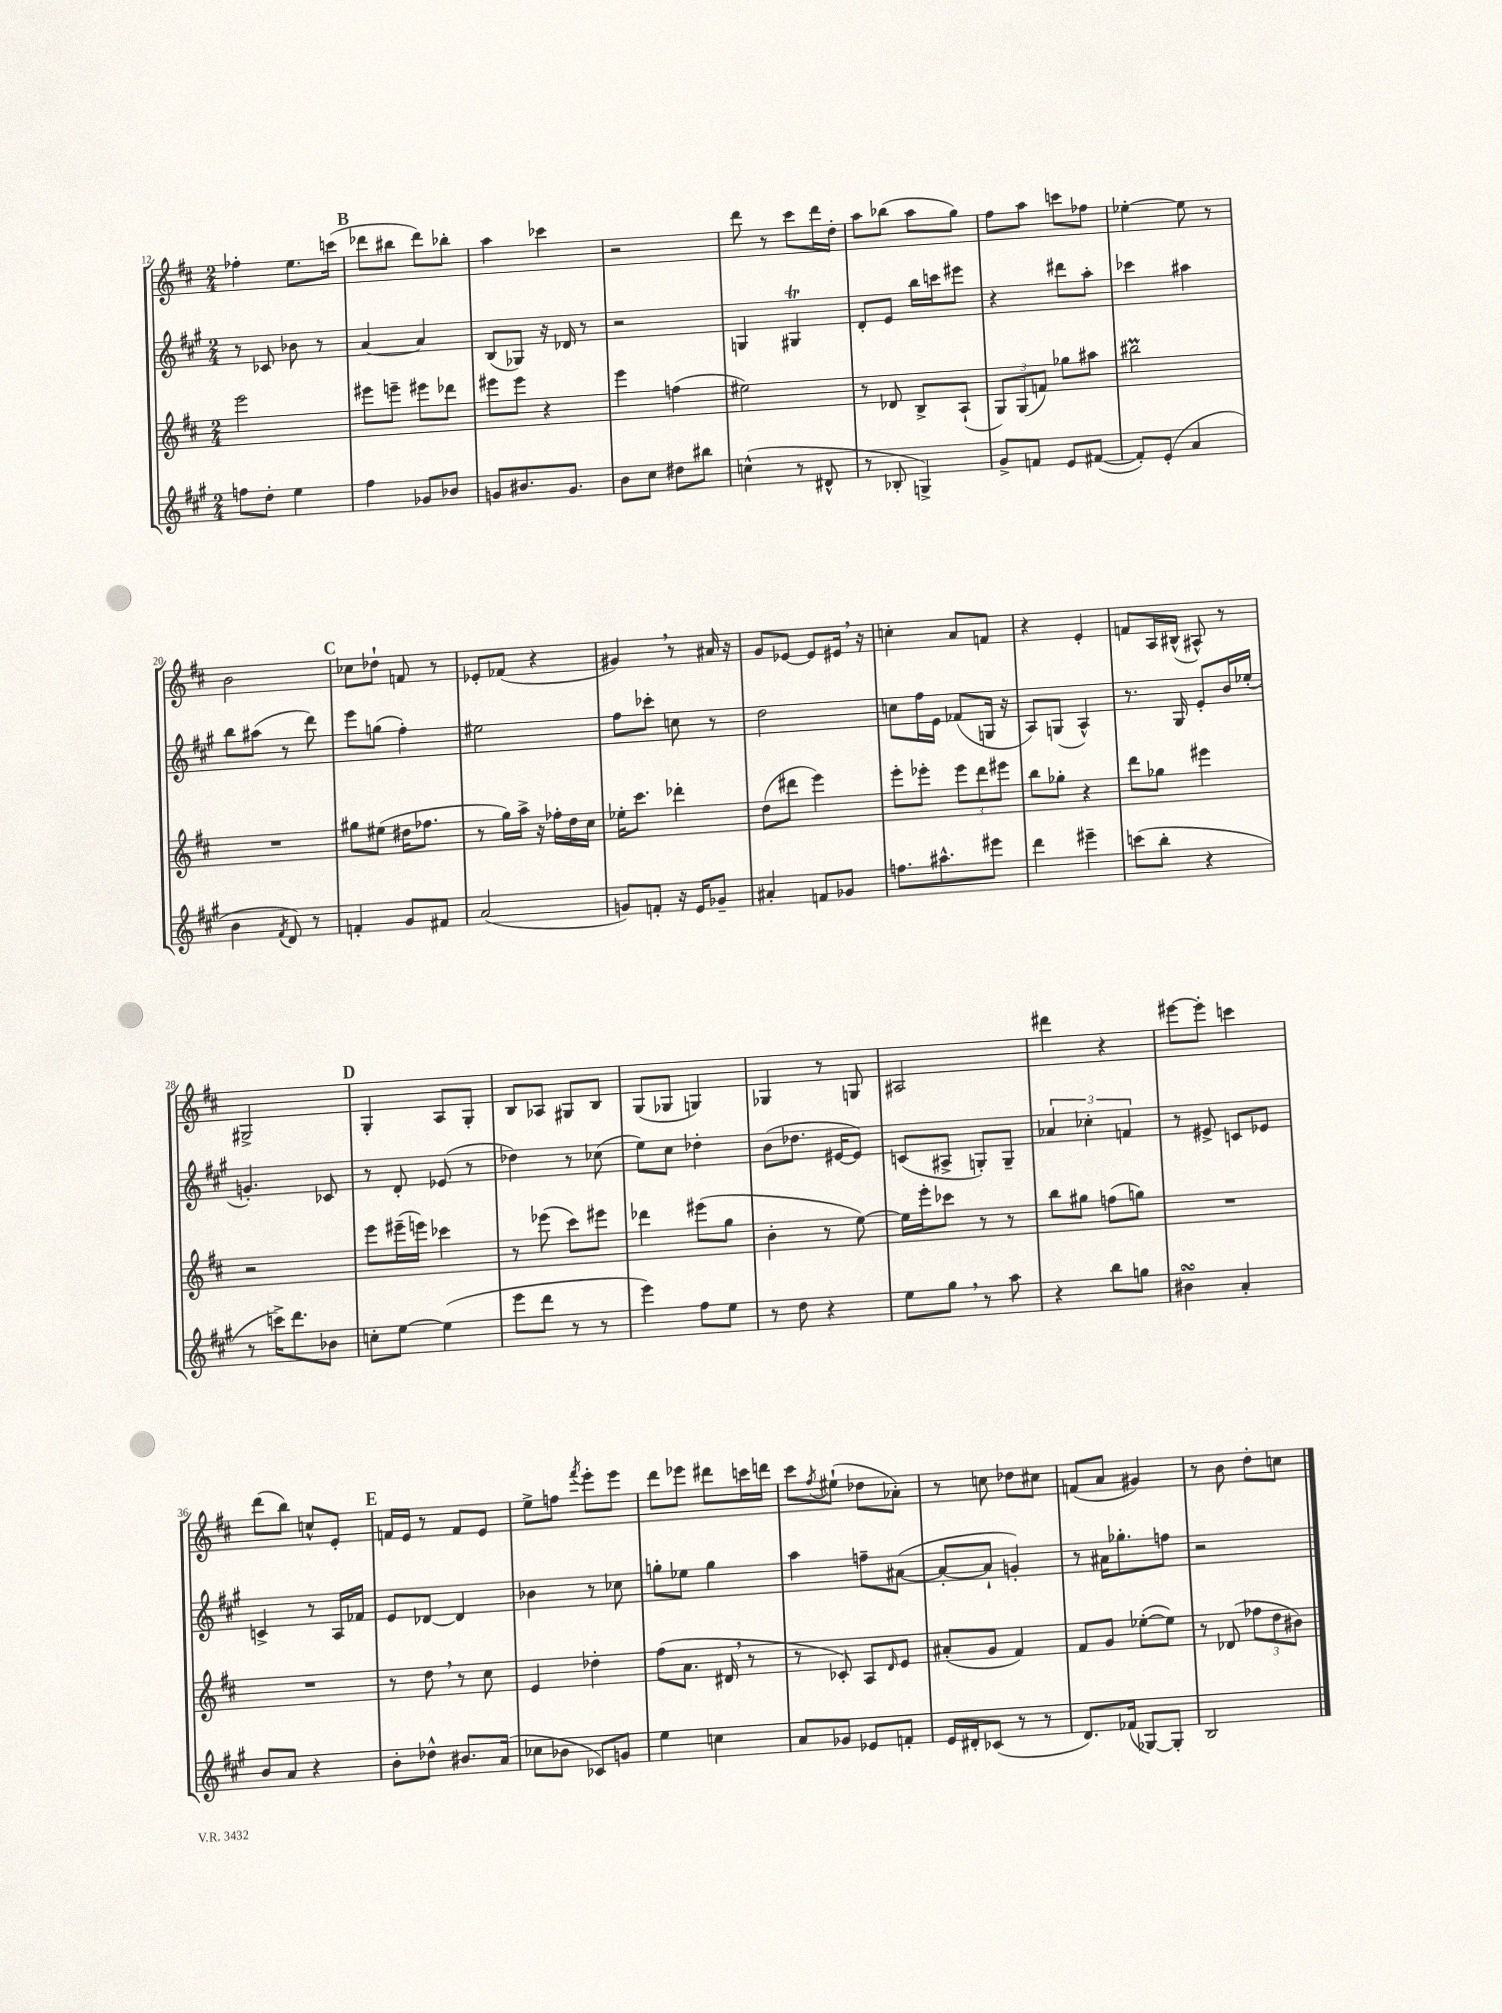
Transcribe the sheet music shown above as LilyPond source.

<<
\new StaffGroup <<
\new Staff = "s0" {
    \clef treble \key d \major \numericTimeSignature \time 2/4
    fes''4-. e''8. c'''16( |
    \mark \markup { \bold "B" } des'''8 bis''8 des'''8) bes''8-. |
    a''4 ces'''4 |
    r2 |
    d'''8 r8 cis'''8 d'''16 d''16-. |
    a''8 bes''8( a''8 g''8) |
    fis''8 a''8 c'''8 fes''8 |
    ees''4~-. ees''8 r8 |
    b'2 |
    \mark \markup { \bold "C" } ces''8 des''8-! f'8 r8 |
    ees'8-. fes'8( r4 |
    gis'4) \breathe r8 ais'16 r16 |
    g'8 ees'8~ ees'8 eis'16 \breathe r16 |
    c''4-. a'8 f'8 |
    r4 e'4-. |
    f'8 a16 bis16-^( ais8-^) r8 |
    gis2-> |
    \mark \markup { \bold "D" } g4-. a8 g8-. |
    b8 aes8 gis8 b8 |
    g8( ges8 g4) |
    ges4 r8 g8 |
    ais2 |
    dis'''4 r4 |
    eis'''8~ eis'''8-. c'''4 |
    d'''8( b''8) c''8-^ e'8-. |
    \mark \markup { \bold "E" } f'16 e'16 r8 f'8 e'8 |
    e''8-> f''8 \acciaccatura { fis'''8 } e'''8-. e'''8 |
    d'''8 ees'''8 dis'''8 c'''16 d'''16 |
    cis'''8 \acciaccatura { fis''8 } eis''8-!( des''8 aes'8-.) |
    r8 c''8 des''8 cis''8 |
    f'8( a'8 gis'4) |
    r8 b'8 d''8-. c''8 \bar "|." |
}
\new Staff = "s1" {
    \clef treble \key a \major \numericTimeSignature \time 2/4
    r8 ces'8 bes'8 r8 |
    \mark \markup { \bold "B" } a'4~ a'4 |
    b8( ges8) r16 des'16 r8 |
    r2 |
    g4 gis4\trill |
    d'8-. e'8 b''16 c'''16 eis'''8 |
    r4 dis'''8 a''8-. |
    ces'''4 ais''4 |
    b''8 ais''8( r8 d'''8) |
    \mark \markup { \bold "C" } e'''8 g''8( fis''4-.) |
    eis''2 |
    fis''8 ces'''8-. c''8 r8 |
    d''2 |
    c''8 fis''16 e'16 fes'8( g16 r16 |
    a8) g8( a4-^) |
    r8. gis16 e'8-. b'16 ees''16-.( |
    g'4.-.) ces'8 |
    \mark \markup { \bold "D" } r8 d'8-. ees'8( r8 |
    des''4) r8 ces''8( |
    e''8) cis''8 des''4-. |
    b'8( des''8. eis'16~ eis'8) |
    c'8( ais8-> g8-.) g8-- |
    \tuplet 3/2 { aes'4 ces''4-. f'4 } |
    r8 eis'8-> c'8 ees'8 |
    c'4-> r8 a16 fes'16 |
    \mark \markup { \bold "E" } e'8 des'8~ des'4 |
    bes'4 r8 ces''8 |
    g''8-. ees''8 g''4 |
    a''4 f''8-- ais'8~( |
    ais'8~-. ais'8-! g'4-.) |
    r8 ais'16 ges''8.-. f''8 |
    r2 \bar "|." |
}
\new Staff = "s2" {
    \clef treble \key d \major \numericTimeSignature \time 2/4
    e'''2 |
    \mark \markup { \bold "B" } eis'''8 e'''8-- eis'''8 des'''8 |
    eis'''8 eis'''8 r4 |
    e'''4 f''4( |
    eis''2) |
    r8 des'8 b8-> a8-!( |
    \tuplet 3/2 { g8) g8( f'8) } ges''8 ais''8 |
    bis''2\prall |
    R2 |
    \mark \markup { \bold "C" } gis''8 eis''8( dis''16 fes''8. |
    r8 g''16) a''16-> r16 fes''16-. d''16 cis''16 |
    ees''16-. cis'''8. des'''4-. |
    d''8( dis'''8 e'''4) |
    e'''8-. ees'''8-. \tuplet 3/2 { ees'''8 d'''8 eis'''8 } |
    b''8 ges''8-. r4 |
    d'''8 ges''8 eis'''4 |
    r2 |
    \mark \markup { \bold "D" } e'''8 eis'''16--( e'''16) ces'''4 |
    r8 ees'''8( cis'''8) eis'''8 |
    des'''4 eis'''8( g''8 |
    b'4-. r8 e''8~) |
    e''16 e'''16-. ces'''8 r8 r8 |
    b''8 gis''8 f''8( g''8) |
    R2 |
    R2 |
    \mark \markup { \bold "E" } r8 d''8 \breathe r8 cis''8 |
    e'4 des''4-. |
    fis''8( a'8. dis'16 \breathe r8 |
    r8 ces'8-.) a8 \grace { d'16 } e'8 |
    ais'8-.( g'8 fis'4) |
    fis'8 g'8 ees''8~-.( ees''8) |
    r8 des'8( \tuplet 3/2 { fes''8 d''8 bis'8) } \bar "|." |
}
\new Staff = "s3" {
    \clef treble \key a \major \numericTimeSignature \time 2/4
    f''8 d''8-. e''4 |
    \mark \markup { \bold "B" } fis''4 ges'8 bes'8 |
    g'8 bis'8. g'8. |
    b'8 cis''8 dis''8 bis''8 |
    c''4-^( r8 dis'8-^ |
    r8 bes8-. g4->) |
    gis'8-> f'8 e'8 fis'8~( |
    fis'8-.) e'8-.( a'4 |
    b'4 \acciaccatura { fis'8 } d'8) r8 |
    \mark \markup { \bold "C" } f'4-. gis'8 fis'8 |
    a'2( |
    g'8) f'8-. r16 e'16 ges'8-- |
    ais'4-. f'8 ges'8 |
    f''8. ais''8.-^ eis'''8 |
    d'''4 eis'''4-- |
    c'''8( b''8-. r4 |
    r8 c'''16->) d'''8. bes'8 |
    \mark \markup { \bold "D" } c''8-. e''8~ e''4( |
    e'''8 d'''8 r8 r8 |
    e'''4) fis''8 e''8 |
    r8 d''8 r4 |
    e''8 gis''8 \breathe r8 a''8 |
    r4 b''8 g''8 |
    bis'4\turn a'4-. |
    b'8 a'8 r4 |
    \mark \markup { \bold "E" } b'8-. des''8-^ bis'8. a'16( |
    ces''8 bes'8 ces'8) g'8 |
    e''4 c''4 |
    a'8 ges'8 ees'8 f'8-. |
    e'16 dis'16-. ces'8( r8 r8 |
    d'8.) fes'16( ges8~) ges8-. |
    b2 \bar "|." |
}
>>
>>
\layout { \context { \Score currentBarNumber = #12 } }
